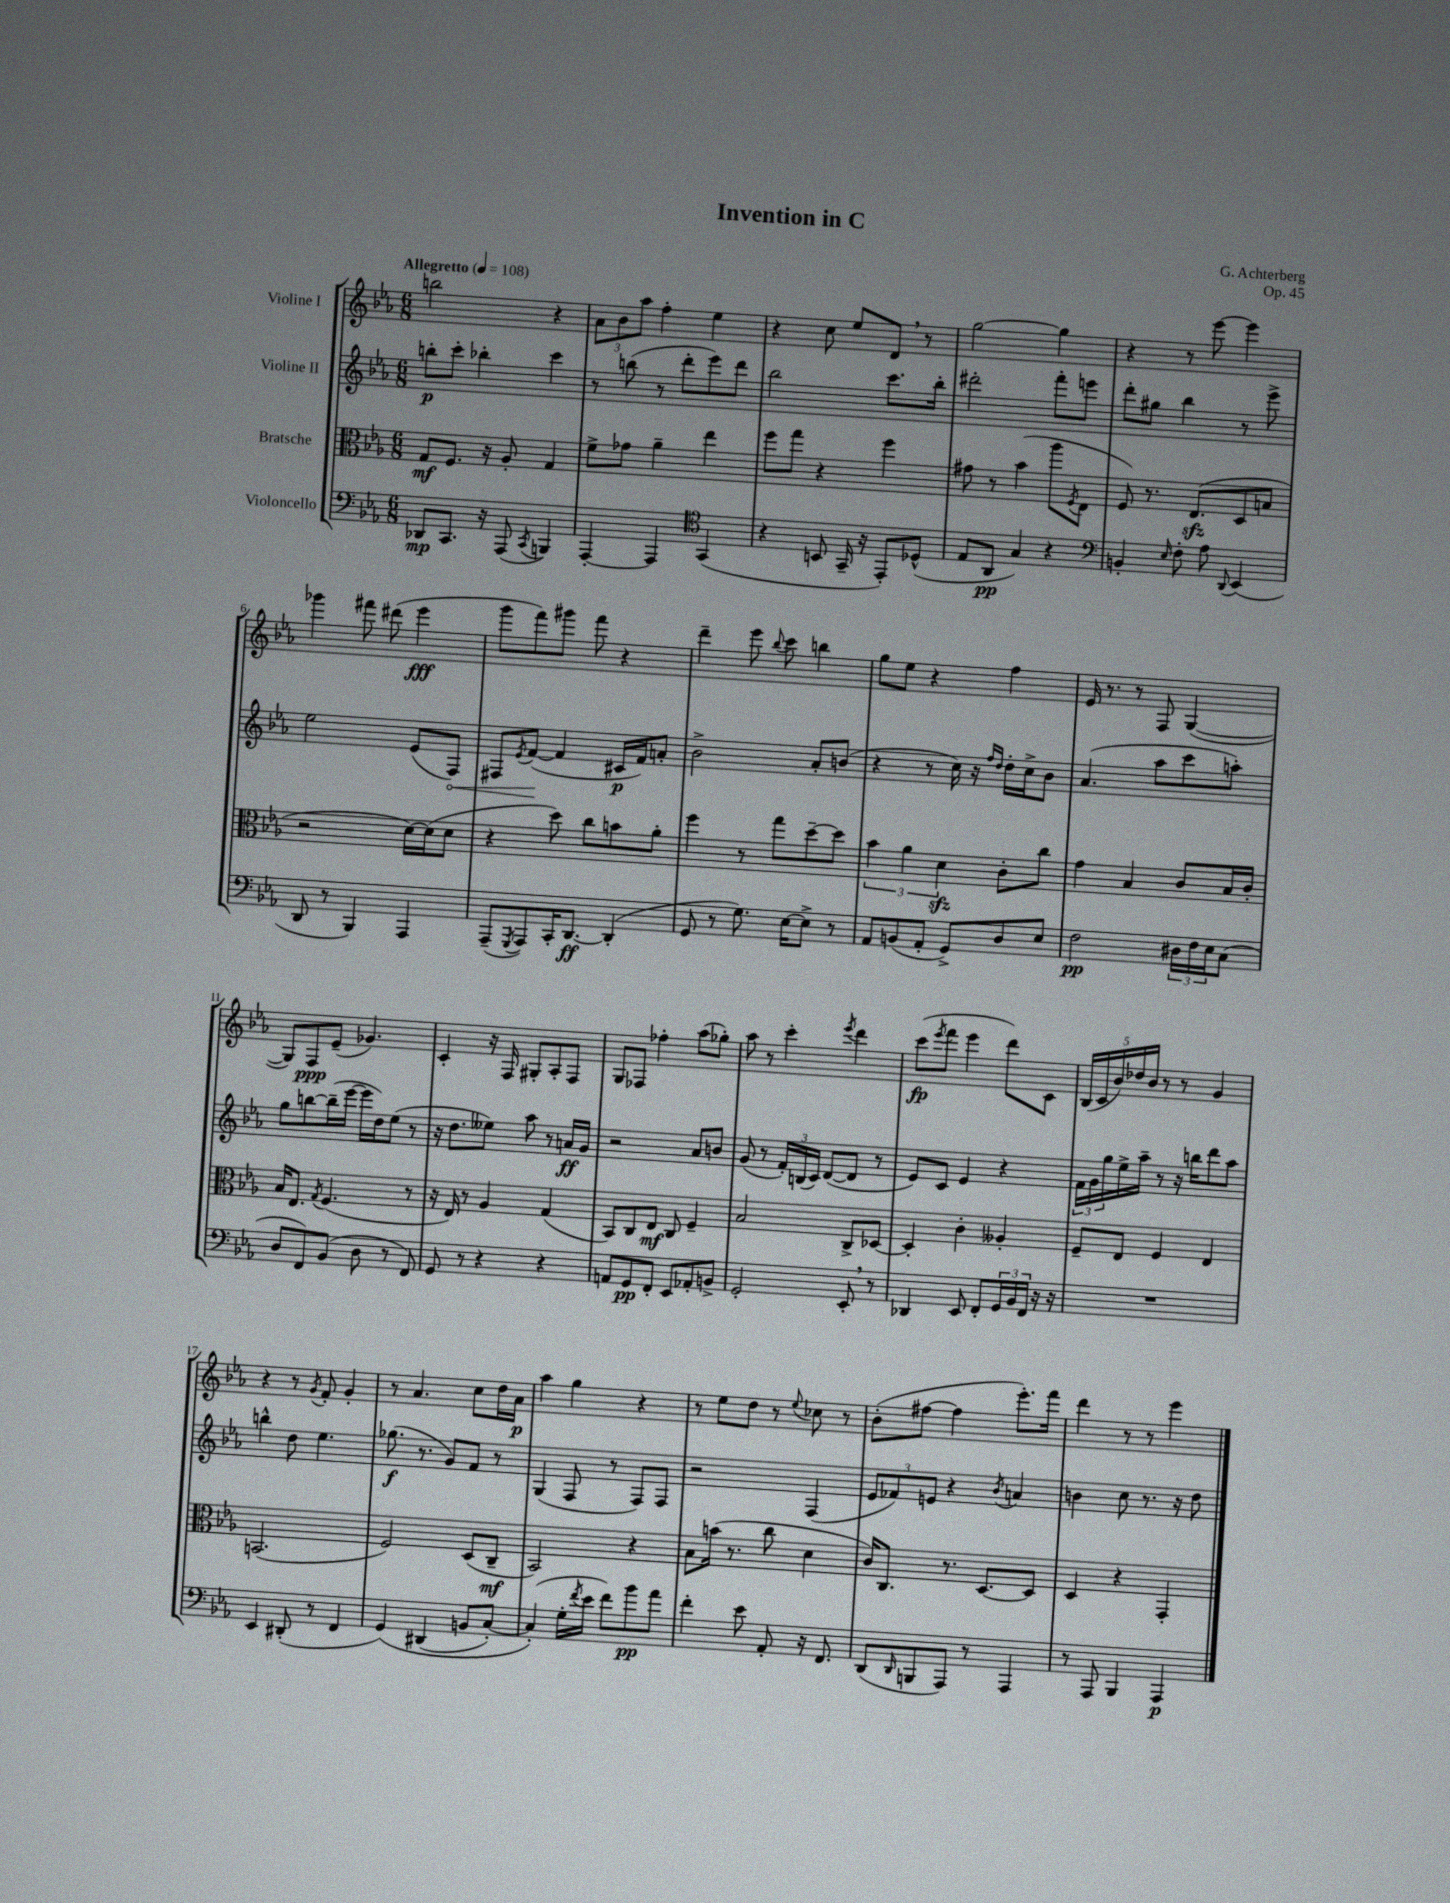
\header { title = "Invention in C" composer = "G. Achterberg" opus = "Op. 45" }
<<
\new StaffGroup <<
\new Staff = "s0" \with { instrumentName = "Violine I" } {
    \clef treble \key ees \major \numericTimeSignature \time 6/8 \tempo "Allegretto" 4 = 108
    b''2 r4 |
    \tuplet 3/2 { aes'8 bes'8 aes''8 } f''4-. ees''4 |
    r4 c''8 ees''8 d'8 \breathe r8 |
    g''2~ g''4 |
    r4 r8 ees'''8~ ees'''4 |
    ges'''4 fis'''8 dis'''8( ees'''4\fff |
    g'''8 f'''8) gis'''8 f'''8 r4 |
    d'''4-- ees'''8 \appoggiatura { bes''8 } c'''8 b''4 |
    g''8 ees''8 r4 f''4 |
    ees'16 r8. r8 f8 g4~( |
    g8) f8\ppp ees'8--( ges'4.) |
    c'4-. r16 f16 gis8-. aes8-. f8 |
    g8 fes8 fes''4-. aes''8( ges''8-.) |
    aes''8 r8 c'''4-. \acciaccatura { ees'''8 } d'''4 |
    c'''8\fp( \acciaccatura { ees'''8 } f'''8 ees'''4 d'''8) c'8 |
    \tuplet 5/4 { bes16( c'16 bes'16) des''16 bes'16 } r8 r8 g'4 |
    r4 r8 \acciaccatura { g'8 } f'8-. g'4-. |
    r8 aes'4. c''8 d''16 aes'16\p |
    aes''4 g''4 r4 |
    r8 ees''8 d''8 r8 \appoggiatura { ees''8 } ces''8 r8 |
    bes'8-.( fis''8~ fis''4 ees'''8.-.) f'''16 |
    d'''4 r8 r8 ees'''4 \bar "|." |
}
\new Staff = "s1" \with { instrumentName = "Violine II" } {
    \clef treble \key ees \major \numericTimeSignature \time 6/8
    b''8-.\p c'''8-. bes''4-. c'''4 |
    r8 b''8( r8 d'''8-. ees'''8) d'''8 |
    bes''2 c'''8. bes''16-. |
    dis'''2-. f'''8-. e'''8 |
    d'''8-. gis''8 bes''4 r8 ees'''8-> |
    ees''2 ees'8( \once \override Hairpin.circled-tip = ##t f8\<) |
    fis8 \acciaccatura { ees'8 } f'8~\!( f'4 cis'16\p f'16) a'8-. |
    bes'2-> aes'8-. b'8( |
    r4 r8 c''16) r16 \grace { f''16 d''16 } d''16-. c''16-> bes'8 |
    aes'4.( aes''8 c'''8 a''8-.) |
    g''8 b''8~ b''16--( ees'''16~ ees'''16 d''16) ees''8( r8 |
    r16 d''8. eeses''8) aes''8 r8 a'16\ff g'16 |
    r2 aes'8 b'8 |
    g'8( r8 \tuplet 3/2 { f'16-.) b16( c'16) } d'8~( d'8 r8 |
    ees'8) c'8 ees'4 r4 |
    \tuplet 3/2 { f'16 g'16 g''16 } ees''16-> aes''16-- r8 r16 b''16 d'''8 aes''8 |
    b''4-^ d''8 ees''4. |
    ges''8.\f( r8. g'8) f'8 r8 |
    g4( f8 r8 f8) f8 |
    r2 f4( |
    \tuplet 3/2 { ees'8 fes'8) e'8 } r4 \acciaccatura { bes'8 } a'4 |
    b'4 c''8 r8. r16 d''8 \bar "|." |
}
\new Staff = "s2" \with { instrumentName = "Bratsche" } {
    \clef alto \key ees \major \numericTimeSignature \time 6/8
    g8\mf f8. r16 aes8-. g4 |
    f'8-> ges'8 aes'4-- ees''4 |
    f''8 g''8 r4 f''4 |
    gis'8 r8 bes'4( aes''8 \acciaccatura { f8 } ees8 |
    f8) r8. ees8.\sfz( d8 b8 |
    r2 d'16~) d'16( d'8 |
    r4 d''8) c''8 b'8 aes'8-. |
    f''4 r8 g''8 d''8~-- d''8 |
    \tuplet 3/2 { bes'4 aes'4 d'4\sfz } c'8-. c''8 |
    g'4 bes4 c'8 bes16 c'16-. |
    bes16 ees8. \acciaccatura { g8 } f4.( r8 |
    r16 ees16) r8 aes4 g4( |
    bes,8) c8 ees8\mf c8 f4-- |
    bes2 c8-> des8~ |
    des4-. c'4-. aeses4-. |
    f8-- ees8 f4 ees4 |
    b,2.( |
    f2) d8( c8--\mf |
    bes,2) r4 |
    bes8 b'16( r8. c''8 d'4 |
    c'16) c8. r8. d8.~ d8 |
    d4 r4 g,4-. \bar "|." |
}
\new Staff = "s3" \with { instrumentName = "Violoncello" } {
    \clef bass \key ees \major \numericTimeSignature \time 6/8
    des,8\mp c,8. r16 aes,,8( \acciaccatura { c,8 } b,,4) |
    aes,,4~-. aes,,4 \clef tenor g,4( |
    r4 b,8 g,16-- r16 ees,8-.) des8-^( |
    ees8 aes,8\pp g4) r4 |
    \clef bass b,4-. \grace { ees16 } f8-. aes8 \appoggiatura { d,8 } ees,4( |
    d,8 r8 bes,,4) aes,,4 |
    aes,,8--( \acciaccatura { g,,8 } aes,,8) c,16-. d,8.~\ff d,4-.( |
    g,8 r8 g8.) ees16~ ees8-> r8 |
    aes,8 b,8( aes,8-. g,8->) d8 ees8 |
    f2\pp \tuplet 3/2 { dis16 f16 ees16 } c8( |
    d8 f,8) bes,8( d8 r8 f,8) |
    g,8 r8 r4 r4 |
    a,8 g,8\pp f,8-. ees,8 aes,8-. b,8-> |
    g,2-. ees,8-. \breathe r8 |
    des,4 ees,8 f,8-. \tuplet 3/2 { g,16 bes,16 f,16 } r16 r16 |
    R2. |
    ees,4 dis,8-.( r8 f,4 |
    g,4)\( dis,4( b,8 c8~-.) |
    c4-.(\) g16-. \acciaccatura { f'8 } ees'16 f'8) bes'8\pp aes'8 |
    f'4-. ees'8 aes,8-. r16 f,8. |
    d,8( \grace { d,16 } b,,8 aes,,8) r8 aes,,4 |
    r8 aes,,8 bes,,4 aes,,4\p \bar "|." |
}
>>
>>
